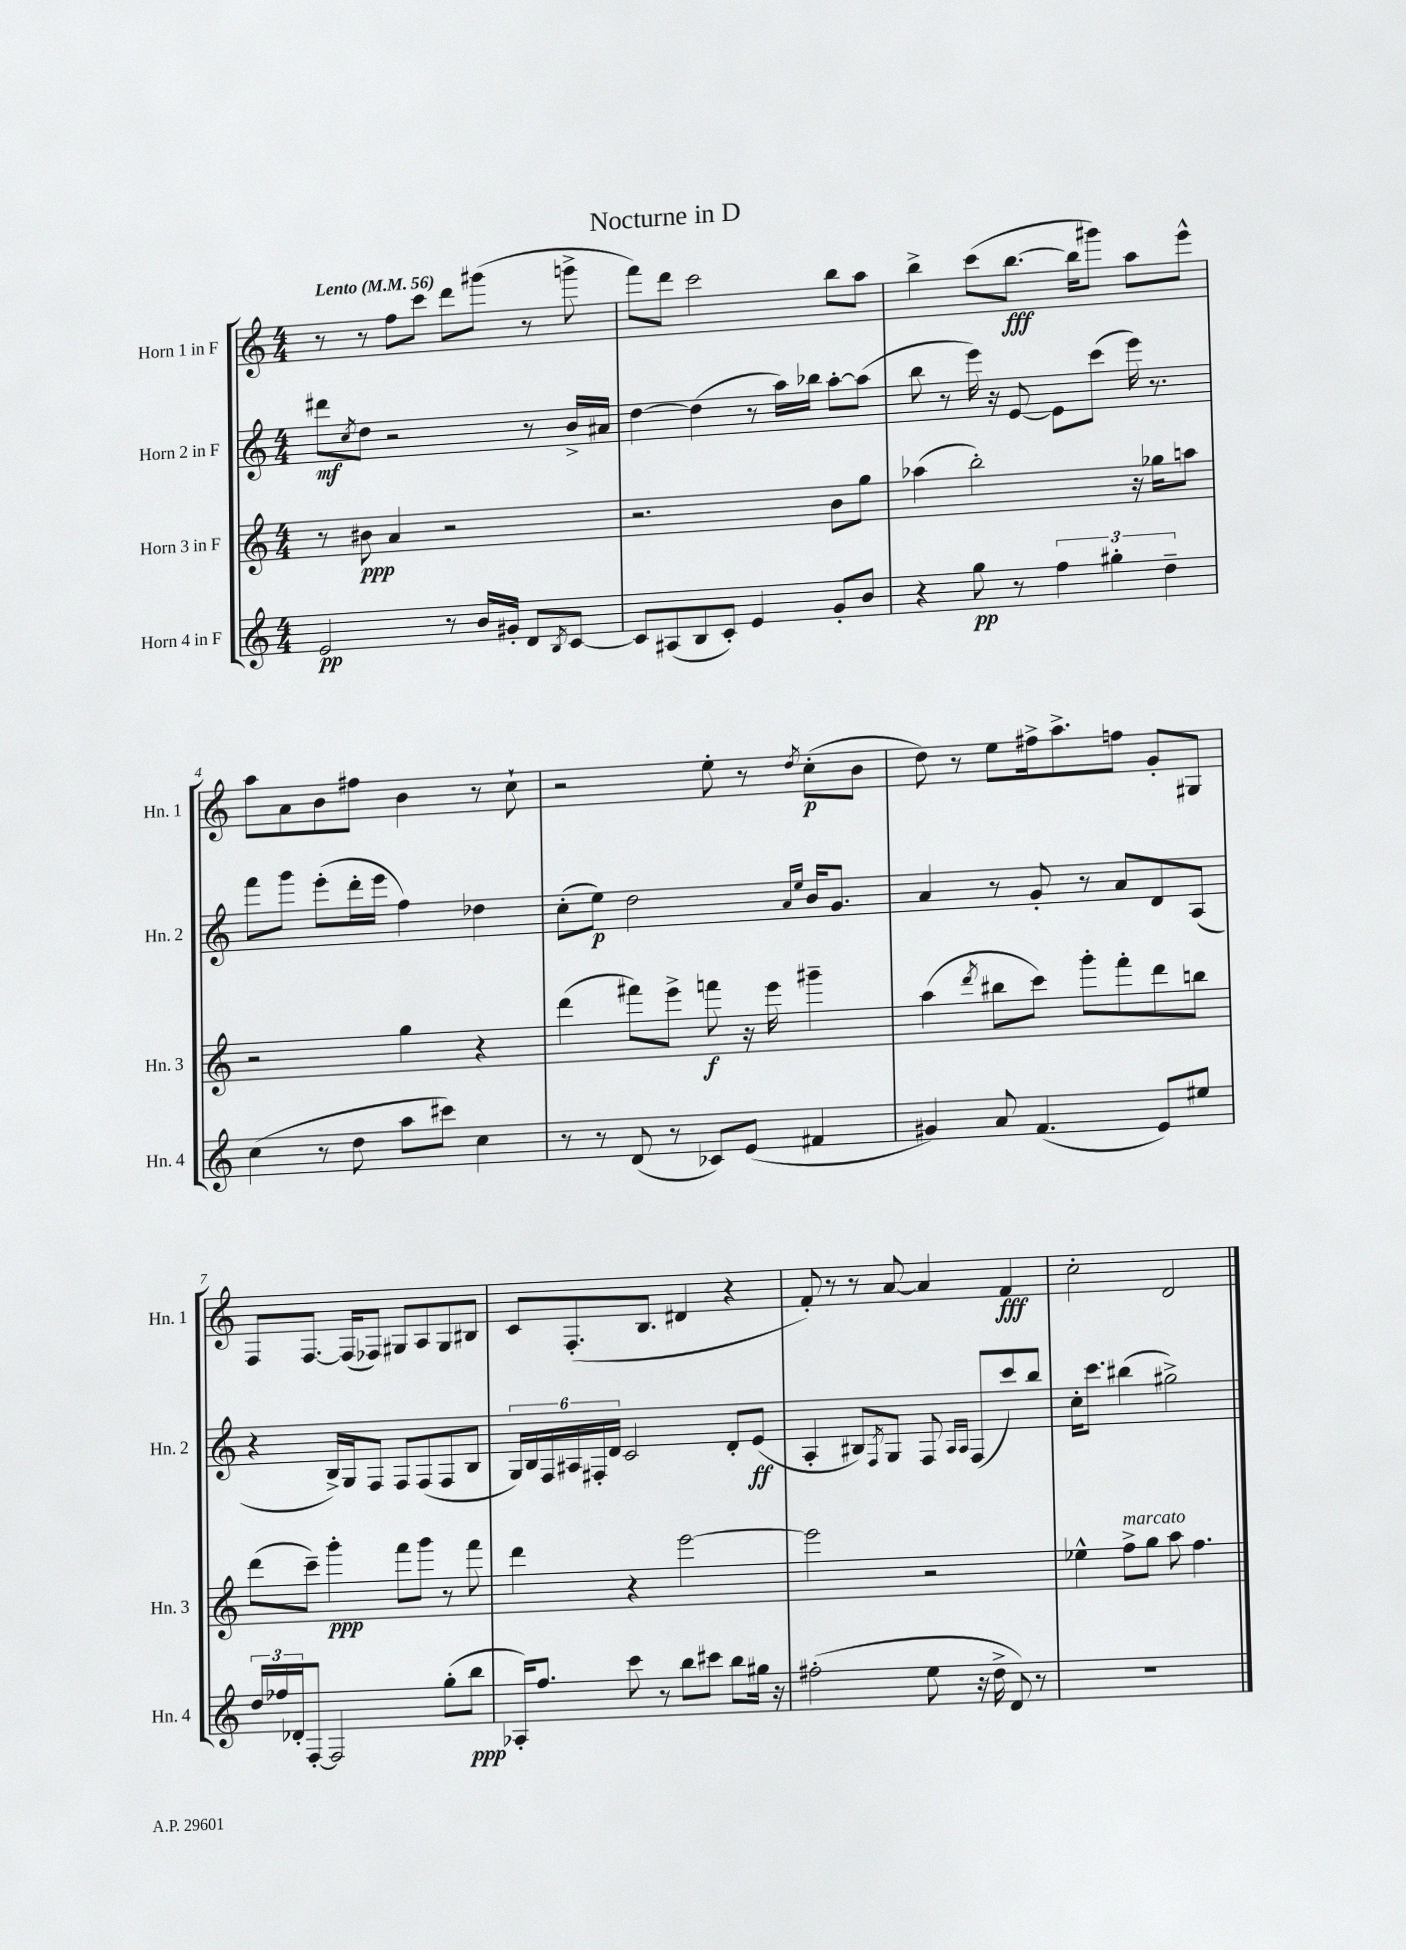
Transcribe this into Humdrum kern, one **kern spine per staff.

**kern	**kern	**kern	**kern
*staff4	*staff3	*staff2	*staff1
*clefG2	*clefG2	*clefG2	*clefG2
*k[]	*k[]	*k[]	*k[]
*M4/4	*M4/4	*M4/4	*M4/4
*MM56	*MM56	*MM56	*MM56
2e	8r	8ddd#	8r
.	.	8qcc	.
.	8b#	8dd	8r
.	4a	2r	8ff
.	.	.	8ccc
8r	2r	.	8ddd
16b	.	.	(8ggg#
16g#'	.	.	.
8d	.	8r	8r
8qB	.	.	.
[8c	.	16b^	8ggg^
.	.	16a#	.
=	=	=	=
8c]	2.r	[4dd	8fff)
(8A#	.	.	8ddd
8B	.	(4dd]	2ccc
8c')	.	.	.
4e	.	8r	.
.	.	16aa)	.
.	.	16bb-	.
8g'	8b	[8aa'	8bb
8b	8gg	(8aa]	8aa
=	=	=	=
4r	(4aa-	8bb	4bb^
.	.	8r	.
8gg	2bb')	16eee)	(8ccc
.	.	16r	.
8r	.	[8e	[8.bb
6ff	.	8e]	.
.	.	.	16bb]
.	.	(8ccc	8ggg#)
6gg#'	.	.	.
.	16r	16eee)	8aa
.	16gg-	8.r	.
6dd~	.	.	.
.	8aa	.	8eee^^
=	=	=	=
(4cc	2r	8fff	8aa
.	.	8ggg	8a
8r	.	(8eee'	8b
8dd	.	16ddd'	8ff#
.	.	16eee	.
8aa	4gg	4ff)	4b
8ccc#)	.	.	.
4cc	4r	4dd-	8r
.	.	.	8cc`
=	=	=	=
8r	(4ddd	(8cc'	2r
8r	.	8ee)	.
(8d	8fff#)	2dd	.
8r	8eee^	.	.
8c-)	8fff	.	8ee'
(8e	16r	.	8r
.	16eee	.	.
.	.	16qqa	.
.	.	16qqee	8qdd
4f#	4ggg#~	16b	(8cc'
.	.	8.g	.
.	.	.	8b
=	=	=	=
4g#)	(4aa	4a	8dd)
.	.	.	8r
.	8qddd	.	.
8a	8bb#	8r	8ee
(4.f	8ccc)	8g'	16ff#^
.	.	.	8.aa^
.	8ggg'	8r	.
.	8fff'	8a	8ff
8e)	8ddd	8d	8g'
8ee#	8bb	(8A	8G#
=	=	=	=
24dd	(8ddd	4r	8F
24ff-	.	.	.
24d-'	.	.	.
[8F'	8ccc~)	.	[8.F
2F]	4ggg'	16B^)	.
.	.	16G	(16F]
.	.	8F	8F-)
.	8fff	8F	8G#
.	8ggg	(8F	8A
(8gg'	8r	8F	8G#
8bb	8fff	8B	8B#
=	=	=	=
16A-')	4ddd	24G)	8c
.	.	24B	.
8.ff	.	.	.
.	.	24F	.
.	.	24A#	(8.F'
.	.	24F#'	.
.	.	24d	.
8ccc	4r	2c	.
.	.	.	8.B
8r	.	.	.
8bb	[2eee	.	4d#
8ccc#	.	.	.
8bb	.	8d'	4r
16gg#	.	(8e	.
16r	.	.	.
=	=	=	=
(2ff#'	2eee]	4A'	8f')
.	.	.	8r
.	.	8B#)	8r
.	.	8qF	.
.	.	8G	[8a
8ee	2r	8F	4a]
.	.	16qqA	.
.	.	16qqA	.
16r	.	(8F	.
16dd^	.	.	.
8d)	.	8ccc)	4f
8r	.	8bb	.
=	=	=	=
1r	4ee-^^	16cc'	2cc'
.	.	8.ccc	.
.	8ff^	(4bb#	.
.	8gg	.	.
.	8aa	2gg#^)	2d
.	4.ff	.	.
==	==	==	==
*-	*-	*-	*-
